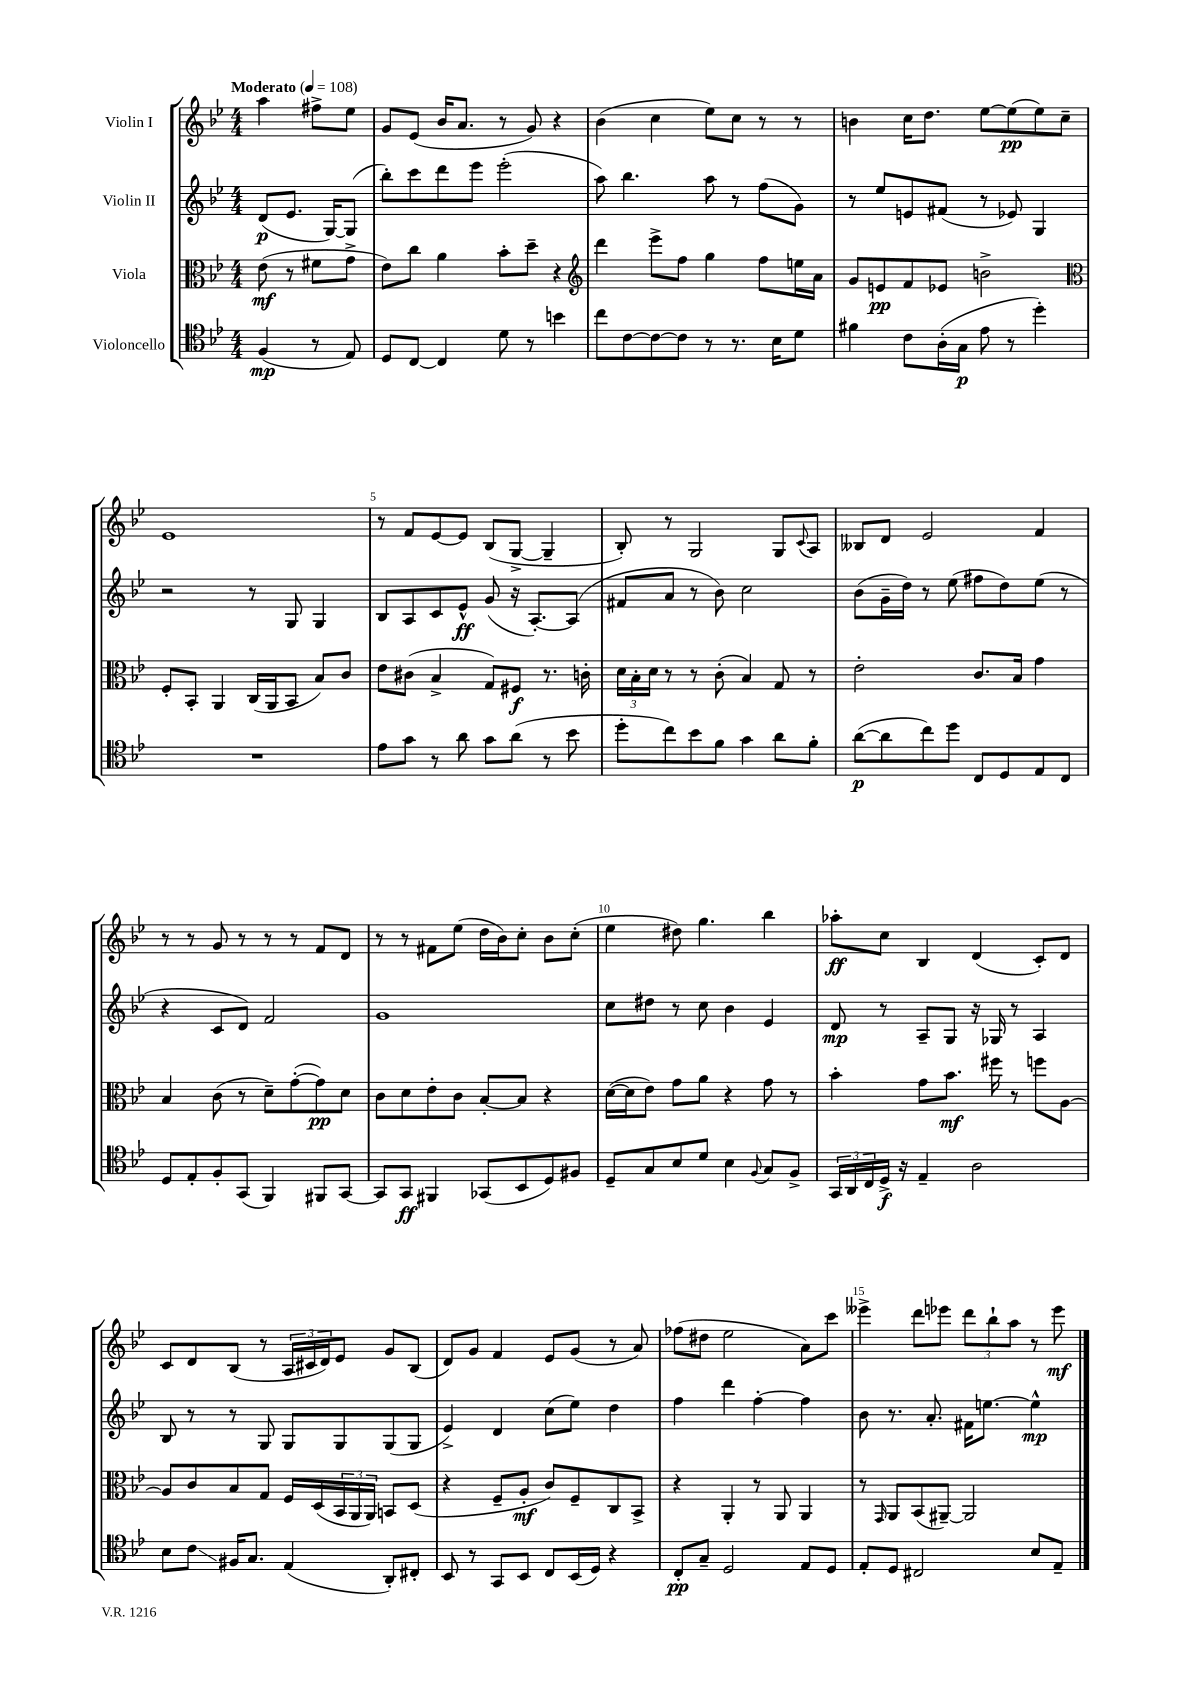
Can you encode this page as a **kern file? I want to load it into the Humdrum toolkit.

**kern	**kern	**kern	**kern
*staff4	*staff3	*staff2	*staff1
*clefC4	*clefC3	*clefG2	*clefG2
*k[b-e-]	*k[b-e-]	*k[b-e-]	*k[b-e-]
*M4/4	*M4/4	*M4/4	*M4/4
*MM108	*MM108	*MM108	*MM108
(4F	(8e-	(8d	4aa
.	8r	8.e-	.
8r	8f#	.	8ff#^
.	.	[16G)	.
8E-)	8g^	(8G]	8ee-
=	=	=	=
8D	8e-)	8bb-')	8g
[8C	8cc	8ccc	(8e-
4C]	4a	8ddd	16b-
.	.	.	8.a
.	.	8eee-	.
8d	8b-'	(2eee-'	8r
8r	8dd~	.	8g)
4b	4r	.	4r
=	=	=	=
*	*clefG2	*	*
8cc	4ddd	8aa)	(4b-
[8c	.	4.bb-	.
8c_	8eee-^	.	4cc
8c]	8ff	.	.
8r	4gg	8aa	8ee-)
8.r	.	8r	8cc
.	8ff	(8ff	8r
16B-	.	.	.
8d	16ee	8g)	8r
.	16a	.	.
=	=	=	=
4f#	8g	8r	4b
.	8e	8ee-	.
8c	8f	8e	16cc
.	.	.	8.dd
(16A'	8e-	(8f#	.
16G	.	.	.
8e-	2b^	8r	[8ee-
8r	.	8e-)	(8ee-]
4dd')	.	4G	8ee-)
.	.	.	8cc~
=	=	=	=
*	*clefC3	*	*
1r	8F'	2r	1e-
.	8BB-'	.	.
.	4AA	.	.
.	(16C	8r	.
.	16AA	.	.
.	8BB-	8G	.
.	8B-)	4G	.
.	8c	.	.
=	=	=	=
8e-	8e-	8B-	8r
8g	(8c#	8A	8f
8r	4B-^	8c	[8e-
8a	.	8e-^^	8e-]
8g	8G)	(8g	(8B-
(8a	8F#	16r	[8G^
.	.	[8.A')	.
8r	8.r	.	4G~]
8b-	.	(8A]	.
.	16c'	.	.
=	=	=	=
8dd'	24d	8f#	8B-')
.	24B-'	.	.
.	24d	.	.
8cc)	8r	8a	8r
8b-	8r	8r	2G
8f	(8c'	8b-)	.
4g	4B-)	2cc	.
8a	8G	.	8G
.	.	.	8qqc
8f'	8r	.	8A
=	=	=	=
([8a	2e-'	(8b-	8B--
8a]	.	16g~	8d
.	.	16dd)	.
8cc)	.	8r	2e-
8dd	.	(8ee-	.
8C	8.c	8ff#	.
8D	.	8dd)	.
.	16B-	.	.
8E-	4g	(8ee-	4f
8C	.	8r	.
=	=	=	=
8D	4B-	4r	8r
8E-'	.	.	8r
8F'	(8c	8c	8g
(8GG	8r	8d)	8r
4FF)	8d~)	2f	8r
.	([8g'	.	8r
8FF#	8g])	.	8f
[8GG	8d	.	8d
=	=	=	=
8GG]	8c	1g	8r
8GG	8d	.	8r
4FF#	8e-'	.	8f#
.	8c	.	(8ee-
(8GG-	[8B-'	.	16dd
.	.	.	16b-)
8BB-	8B-]	.	8cc'
8D)	4r	.	8b-
8F#	.	.	(8cc'
=	=	=	=
8D~	([16d	8cc	4ee-
.	16d]	.	.
8G	8e-)	8dd#	.
8B-	8g	8r	8dd#)
8d	8a	8cc	4.gg
4B-	4r	4b-	.
8qqF	.	.	.
8G	8g	4e-	4bb-
8F^	8r	.	.
=	=	=	=
24GG	4b-'	8d	8aa-'
24AA	.	.	.
24C	.	.	.
16D^	.	8r	8cc
16r	.	.	.
4E-~	8g	8A~	4B-
.	8.b-	8G	.
2A	.	16r	(4d
.	16ff#	16G-	.
.	8r	8r	.
.	8ff	4A	8c')
.	[8A	.	8d
=	=	=	=
8B-	8A]	8B-	8c
8c	8c	8r	8d
16F#	8B-	8r	(8B-
8.G	.	.	.
.	8G	8G	8r
(4E-	16F	8G	24A
.	.	.	24c#
.	(16D	.	.
.	.	.	24d)
.	24BB-	8G	8e-
.	24AA	.	.
.	24AA)	.	.
8AA')	8BB	(8G	8g
8C#'	(8D	8G	(8B-
=	=	=	=
8BB-	4r	4e-^)	8d)
8r	.	.	8g
8GG	8F~	4d	4f
8BB-	8A'	.	.
8C	8c)	(8cc	8e-
(16BB-	8F~	8ee-)	(8g
16D)	.	.	.
4r	8C	4dd	8r
.	8BB-^	.	8a)
=	=	=	=
8C'	4r	4ff	(8ff-
8G~	.	.	8dd#
2D	4AA'	4ddd	2ee-
.	8r	[4ff'	.
.	8AA	.	.
8E-	4AA	4ff]	8a)
8D	.	.	8ccc
=	=	=	=
8E-'	8r	8b-	4eee--^
.	16qqGG	.	.
8D	8AA	8.r	.
2C#	(8BB-	.	8ddd
.	.	8.a'	.
.	[8AA#~)	.	8eee-
.	2AA#]	16f#	12ddd
.	.	[8.ee	.
.	.	.	12bb-`
.	.	.	12aa
8B-	.	4ee^^]	8r
8E-~	.	.	8eee-
==	==	==	==
*-	*-	*-	*-
